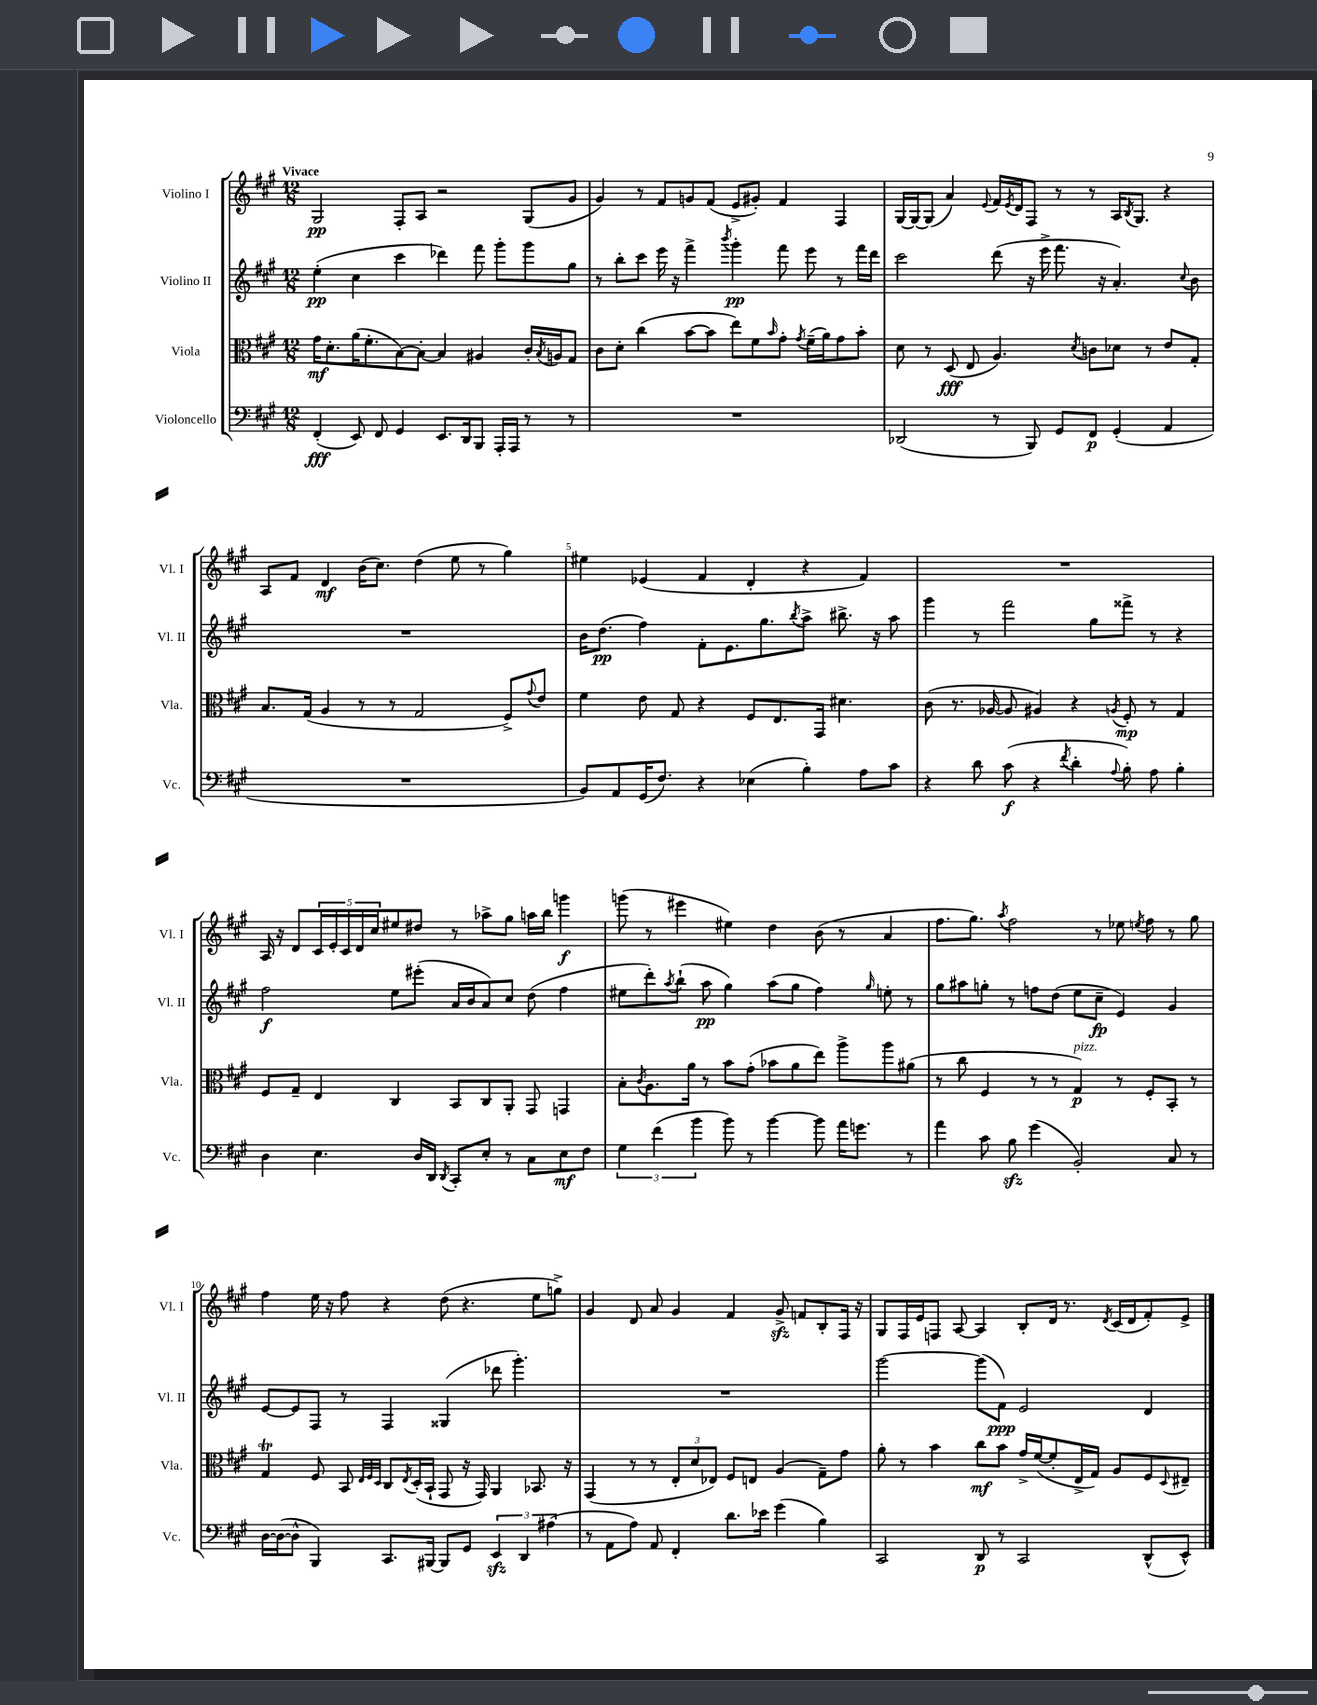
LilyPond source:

<<
\new StaffGroup <<
\new Staff = "s0" \with { instrumentName = "Violino I" shortInstrumentName = "Vl. I" } {
    \clef treble \key a \major \numericTimeSignature \time 12/8 \tempo "Vivace"
    gis2\pp fis8-. a8 r2 gis8( gis'8 |
    gis'4) r8 fis'8 g'8 fis'8( e'8-> gis'8-.) fis'4 fis4 |
    gis16~ gis16~ gis8( a'4) \appoggiatura { e'8 } fis'16 \acciaccatura { e'8 } d'16 fis8 r8 r8 a16 \acciaccatura { b8 } gis8. r4 |
    a8 fis'8 d'4\mf b'16( cis''8.) d''4( e''8 r8 gis''4) |
    eis''4 ees'4( fis'4 d'4-. r4 fis'4) |
    R1. |
    a16 r16 d'8 \tuplet 5/4 { cis'16 e'16-. cis'16 d'16 cis''16 } eis''8 dis''8 r8 aes''8-> gis''8 a''16 b''16 g'''4\f |
    g'''8( r8 eis'''4 eis''4) d''4 b'8( r8 a'4 |
    fis''8. gis''8.) \acciaccatura { a''8 } fis''2 r8 ees''8 \acciaccatura { e''8 } fis''8 r8 gis''8 |
    fis''4 e''16 r16 fis''8 r4 d''8( r4. e''8 g''8->) |
    gis'4 d'8 a'8 gis'4 fis'4 gis'8->\sfz f'8 b8-. fis16 r16 |
    gis8 fis16 e'16 f8 a8~ a4 b8-. d'16 r8. \acciaccatura { d'8 } cis'16( d'16 fis'8-.) e'8-> \bar "|." |
}
\new Staff = "s1" \with { instrumentName = "Violino II" shortInstrumentName = "Vl. II" } {
    \clef treble \key a \major \numericTimeSignature \time 12/8
    e''4-.\pp( cis''4 cis'''4 des'''4) fis'''8 gis'''8-. gis'''8 gis''8 |
    r8 b''8-. cis'''8 e'''16 r16 fis'''4-> \acciaccatura { b'''8 } gis'''4-.\pp fis'''8 e'''8 r8 fis'''16 d'''16 |
    cis'''2 d'''8( r16 e'''16-> fis'''8. r16 a'4.-.) \appoggiatura { cis''8 } b'8 |
    R1. |
    b'16 d''8.\pp( fis''4) fis'8-. e'8. gis''8. \acciaccatura { b''8 } a''8-> bis''8.-> r16 a''8 |
    gis'''4 r8 fis'''2 gis''8 fisis'''8-> r8 r4 |
    fis''2\f e''8 eis'''8-.( a'16 b'16 a'8) cis''8 d''8( fis''4 |
    eis''8 d'''8-.) \acciaccatura { a''8 } b''8-!( a''8\pp gis''4) a''8( gis''8 fis''4) \grace { gis''16 } e''8-. r8 |
    gis''8 ais''8 g''8-. r8 f''8 d''8( e''8 cis''8--\fp e'4) gis'4 |
    e'8~ e'8 fis8 r8 fis4 gisis4( des'''8 gis'''4.-.) |
    R1. |
    gis'''2~ gis'''8( fis'8\ppp) e'2 d'4 \bar "|." |
}
\new Staff = "s2" \with { instrumentName = "Viola" shortInstrumentName = "Vla." } {
    \clef alto \key a \major \numericTimeSignature \time 12/8
    gis'16\mf d'8.-. a'16( fis'8.-. b8~) b8~-. b4 ais4 cis'16-. \acciaccatura { b8 } a16 gis8 |
    cis'8 d'8-. cis''4( b'8~ b'8 e''8) fis'8 \grace { b'16 } gis'8-. \acciaccatura { gis'8 } fis'16--( a'16) gis'8 b'8-. |
    d'8 r8 d8\fff( e8 a4.) \acciaccatura { d'8 } c'8 des'8 r8 e'8 gis8-. |
    b8. gis16( a4 r8 r8 gis2 fis8->) \appoggiatura { gis'8 } e'8 |
    fis'4 e'8 gis8 r4 fis8 e8. gis,16 dis'4. |
    cis'8( r8. aes16~ aes8 ais4) r4 \acciaccatura { a8 } fis8-.\mp r8 gis4 |
    fis8 gis8-- e4 cis4 b,8 cis8 a,8-. gis,8 g,4 |
    b8-. \acciaccatura { cis'8 } a8. a'16 r8 b'8 gis'8-.( bes'8 a'8 e''8) a''8-> a''8 ais'8( |
    r8 cis''8 fis4 r8 r8 gis4\p^\markup { \italic "pizz." }) r8 fis8-. b,8-. r8 |
    gis4\trill fis8 b,8 \grace { e32 fis32 d32 } cis8 \acciaccatura { e8 } d16-.( b,16-! gis,8 r16 gis,16) a,4 bes,8. r16 |
    gis,4( r8 r8 \tuplet 3/2 { e8-. d'8 ees8) } fis8 e8 a4( gis8--) gis'8 |
    a'8-. r8 b'4 cis''8\mf b'8 gis'16-> fis'16~( fis'8-. e16-> gis16) a8 fis8 \appoggiatura { d8 } eis8-- \bar "|." |
}
\new Staff = "s3" \with { instrumentName = "Violoncello" shortInstrumentName = "Vc." } {
    \clef bass \key a \major \numericTimeSignature \time 12/8
    fis,4-.\fff( e,8) fis,8 gis,4 e,8. d,16 b,,8 a,,16-. a,,16 r8 r8 |
    R1. |
    des,2( r8 b,,8) gis,8 fis,8\p gis,4-.( a,4 |
    R1. |
    b,8) a,8 gis,16( fis8.) r4 ees4( b4-.) a8 cis'8 |
    r4 d'8 cis'8\f( r4 \acciaccatura { fis'8 } d'4-. \appoggiatura { a8 } b8-.) a8 b4-. |
    d4 e4. d16 d,16 \acciaccatura { d,8 } cis,8-. e8-. r8 cis8 e8\mf fis8 |
    \tuplet 3/2 { gis4 fis'4( b'4 } b'8) r8 b'4~ b'8 a'16 g'8. r8 |
    a'4 cis'8 b8\sfz gis'4( b,2-.) cis8 r8 |
    d16~ d16~( d8-^ b,,4) cis,8. bis,,16~ bis,,8 gis,8 \tuplet 3/2 { e,4\sfz d,4 ais4( } |
    r8 a,8 a8) a,8 fis,4-. d'8. ees'16 gis'4( b4) |
    cis,2 d,8\p r8 cis,2 d,8-^( e,8-^) \bar "|." |
}
>>
>>
